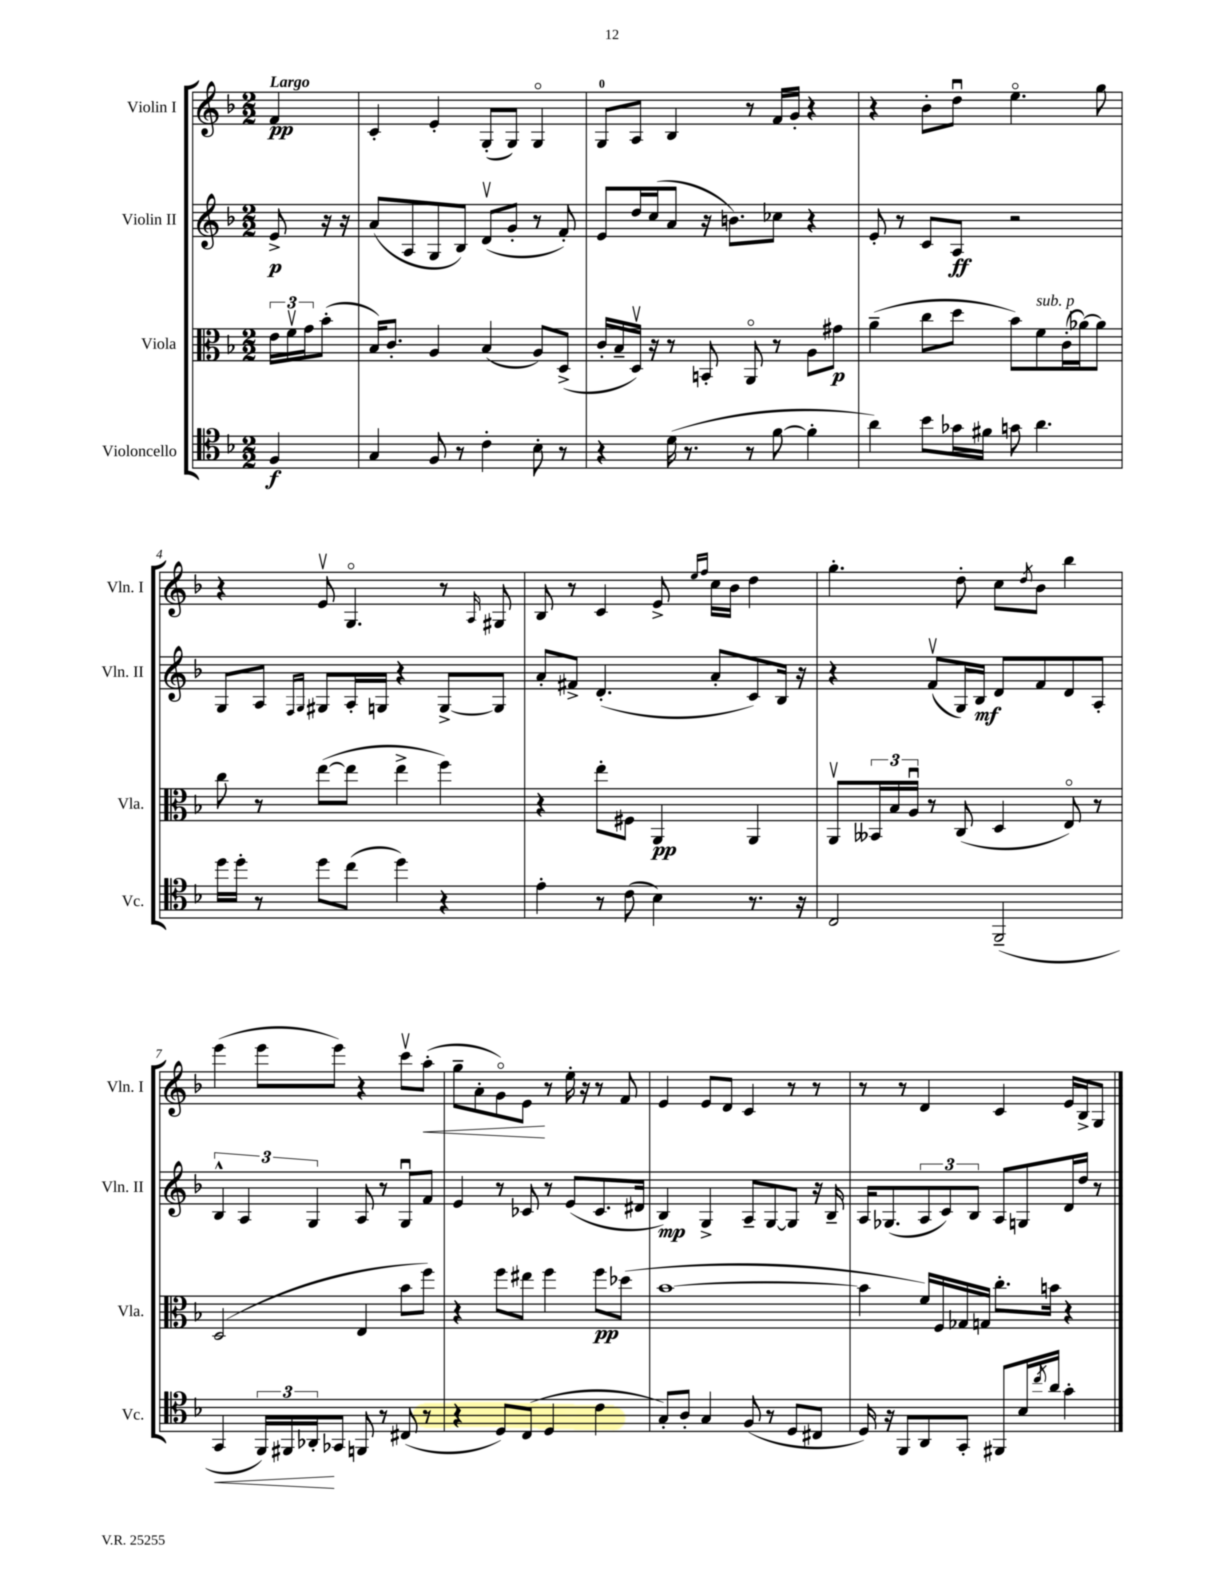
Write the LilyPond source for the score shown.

<<
\new StaffGroup <<
\new Staff = "s0" \with { instrumentName = "Violin I" shortInstrumentName = "Vln. I" } {
    \clef treble \key f \major \numericTimeSignature \time 2/2 \partial 4 \tempo "Largo"
    f'4\pp |
    c'4-. e'4-. g8-.( g8) g4\flageolet |
    g8-0 a8 bes4 r8 f'16 g'16-. r4 |
    r4 bes'8-. d''8\downbow e''4.\flageolet g''8 |
    r4 e'8\upbow g4.\flageolet r8 \grace { a16 } gis8 |
    bes8 r8 c'4 e'8-> \grace { e''16 f''16 } c''16 bes'16 d''4 |
    g''4.-. d''8-. c''8 \acciaccatura { d''8 } bes'8 bes''4 |
    e'''4( e'''8 e'''8) r4 c'''8\upbow a''8-.\<( |
    g''8-- a'8-. g'8\flageolet) e'8\! r8 e''16-. r16 r8 f'8 |
    e'4 e'8 d'8 c'4 r8 r8 |
    r8 r8 d'4 c'4 e'16 bes16-> g8 \bar "|." |
}
\new Staff = "s1" \with { instrumentName = "Violin II" shortInstrumentName = "Vln. II" } {
    \clef treble \key f \major \numericTimeSignature \time 2/2 \partial 4
    e'8->\p r16 r16 |
    a'8( a8 g8 bes8) d'8\upbow( g'8-. r8 f'8-.) |
    e'8 d''16 c''16( a'8 r16 b'8.) ces''8 r4 |
    e'8-. r8 c'8 a8\ff r2 |
    g8 a8 \grace { f16 g16 } gis8 a16-. g16 r4 g8~-> g8 |
    a'8-. fis'8-> d'4.-.( a'8-. c'8) bes16 r16 |
    r4 f'8\upbow( g16) bes16\mf d'8 f'8 d'8 a8-. |
    \tuplet 3/2 { bes4-^ a4 g4 } a8 r8 g8\downbow f'8 |
    e'4 r8 ces'8 r8 e'8( ces'8. dis'16 |
    bes4\mp) g4-> a8-- g8~ g8 r16 bes16-- |
    a16 ges8.( \tuplet 3/2 { a8 c'8) bes8 } a8 g8 d'16 d''16 r8 \bar "|." |
}
\new Staff = "s2" \with { instrumentName = "Viola" shortInstrumentName = "Vla." } {
    \clef alto \key f \major \numericTimeSignature \time 2/2 \partial 4
    \tuplet 3/2 { e'16 f'16\upbow g'16 } bes'8-.( |
    bes16) c'8.-. a4 bes4( a8) d8->( |
    c'16-. bes16-- d16\upbow) r16 r8 b,8-. a,8\flageolet r8 a8 gis'8\p |
    a'4--( c''8 d''8 bes'8) f'8^\markup { \italic "sub. p" } c'16-.( aes'16~) aes'8 |
    c''8 r8 e''8~( e''8 e''4-> f''4) |
    r4 e''8-. fis8 a,4\pp a,4 |
    a,8\upbow \tuplet 3/2 { beses,16 bes16 a16\downbow } r8 c8( d4 e8\flageolet) r8 |
    d2( e4 bes'8 f''8) |
    r4 f''8 eis''8 f''4 f''8\pp des''8( |
    bes'1~ |
    bes'4 f'16) f16 ges16 g16 c''8.-. b'16 r4 \bar "|." |
}
\new Staff = "s3" \with { instrumentName = "Violoncello" shortInstrumentName = "Vc." } {
    \clef tenor \key f \major \numericTimeSignature \time 2/2 \partial 4
    f4\f |
    g4 f8 r8 c'4-. bes8-. r8 |
    r4 d'16( r8. r8 f'8~ f'4-. |
    a'4) bes'8 ges'16 fis'16 g'8 a'4. |
    d''16 d''16-. r8 d''8 c''8( d''4) r4 |
    e'4-. r8 c'8( bes4) r8. r16 |
    c2 f,2--( |
    g,4\< \tuplet 3/2 { f,16) fis,16 aes,16-.\! } ges,8 f,8 r8 cis8( r8 |
    r4 d8) c8( d4 c'4 |
    g8-.) a8-. g4 f8( r8 d8 cis8 |
    d16) r16 f,8 a,8 g,8-. fis,8 bes16 \acciaccatura { c''8 } a'16 g'4-. \bar "|." |
}
>>
>>
